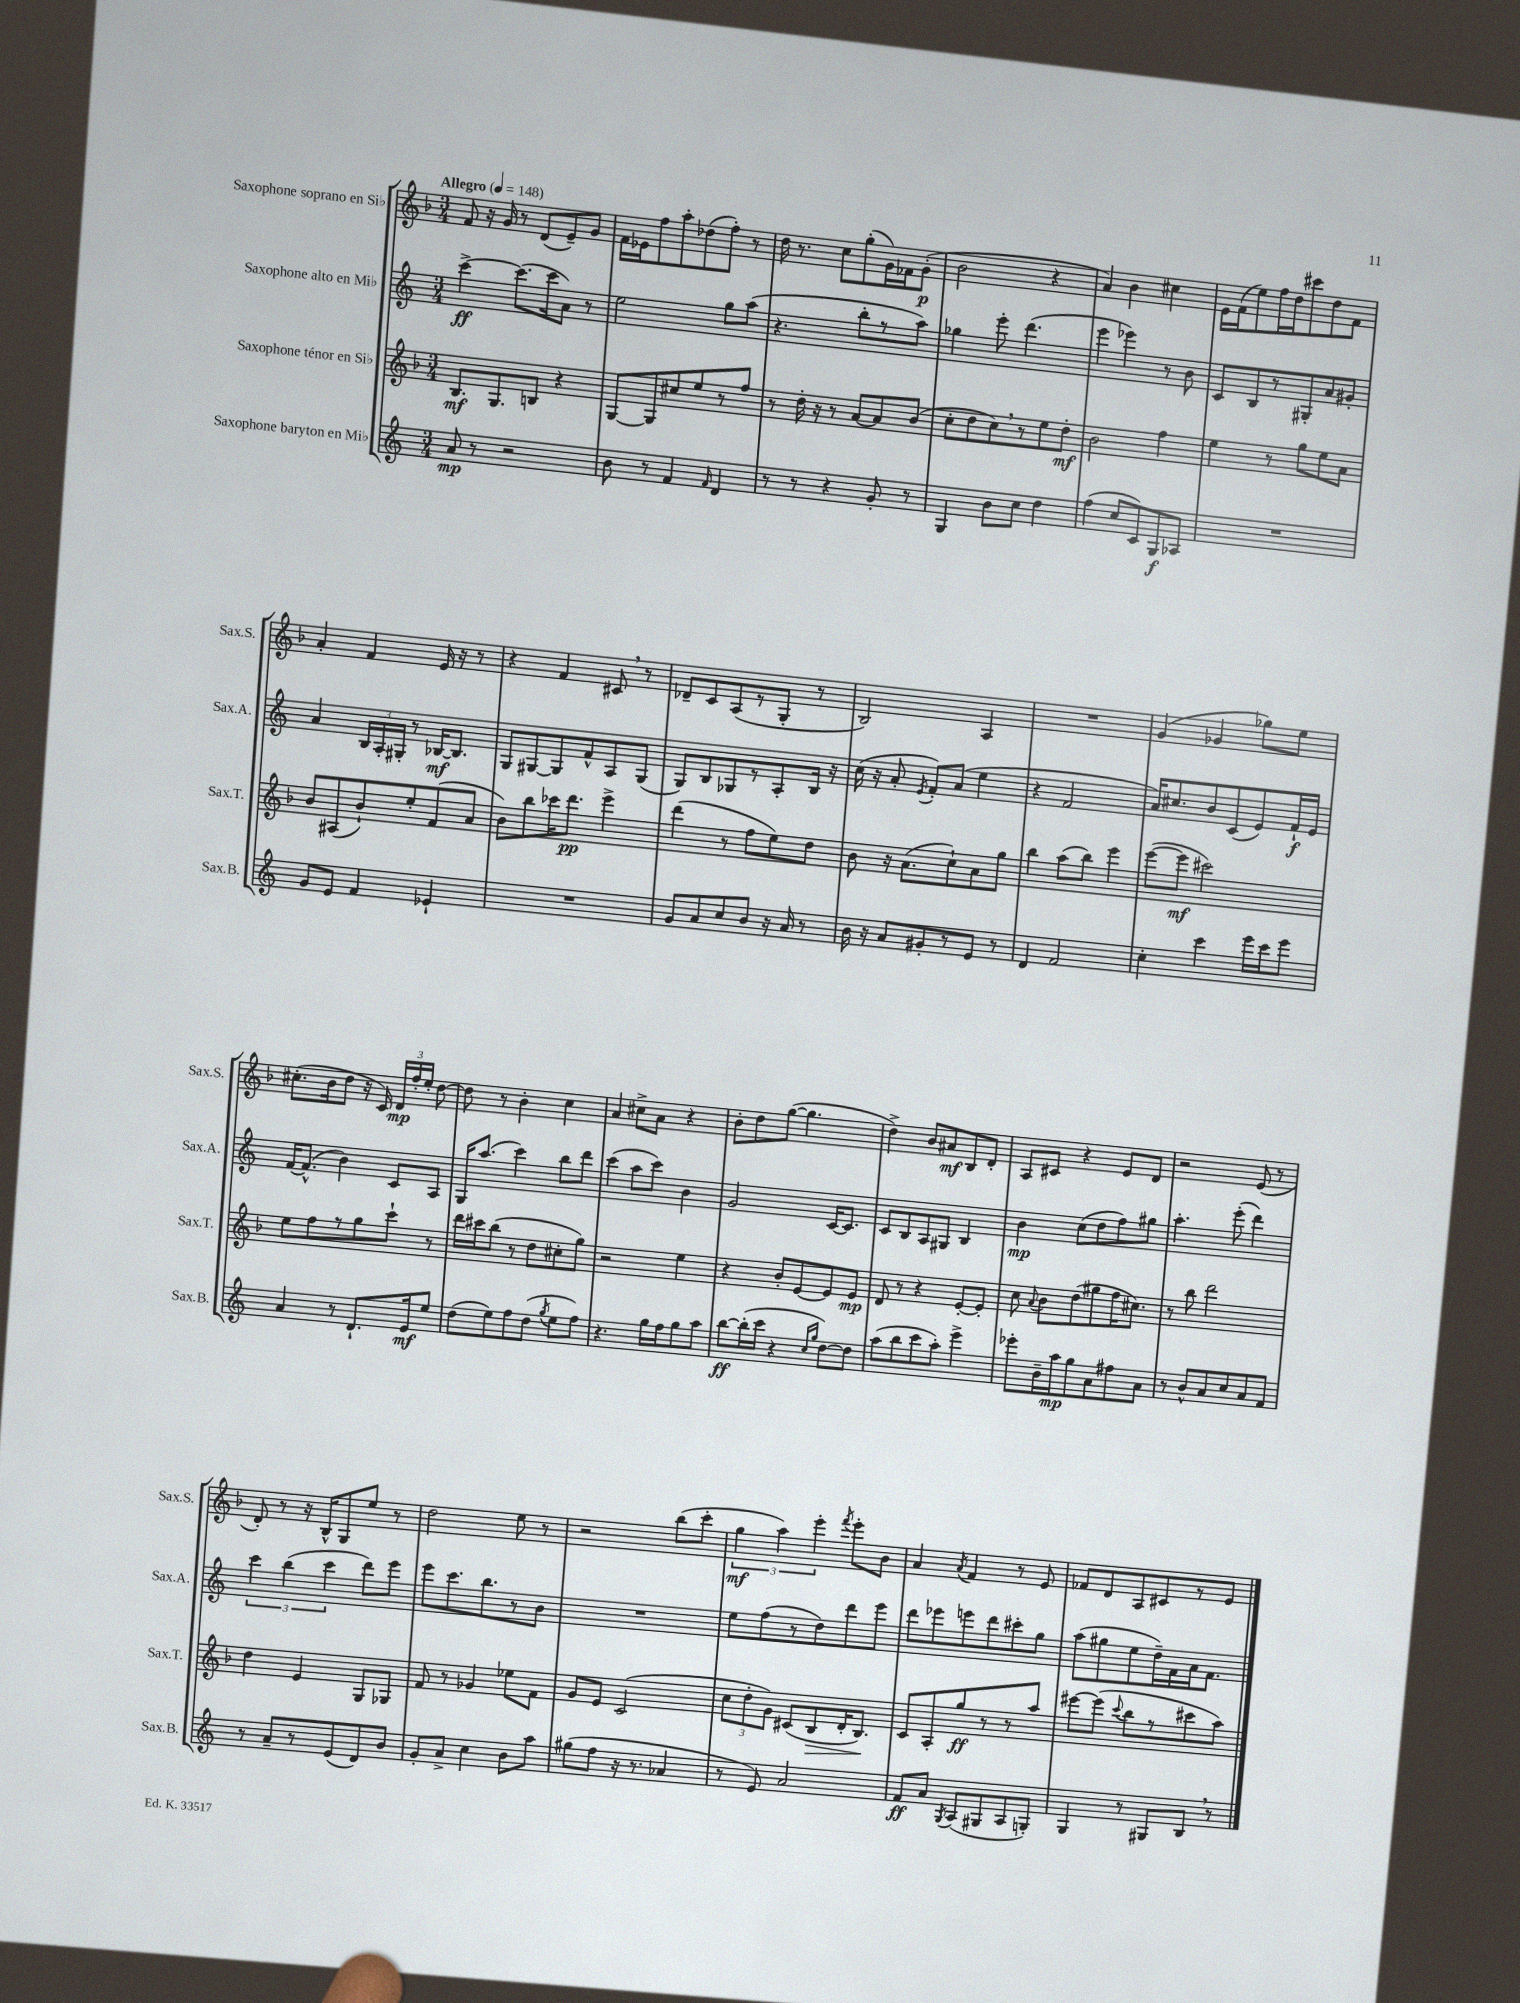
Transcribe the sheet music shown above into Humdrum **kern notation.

**kern	**kern	**kern	**kern
*staff4	*staff3	*staff2	*staff1
*clefG2	*clefG2	*clefG2	*clefG2
*k[]	*k[b-]	*k[]	*k[b-]
*M3/4	*M3/4	*M3/4	*M3/4
*MM148	*MM148	*MM148	*MM148
8a	8.B-	[4ccc^	8f
8r	.	.	16r
.	8.G	.	16g
2r	.	(8.ccc]	8r
.	8B	.	(8d
.	.	16ccc	.
.	4r	8a)	8e~)
.	.	8r	8g
=	=	=	=
8b	[8G	2ee	16f
.	.	.	16e-
8r	8G]	.	8ff
4f	8cc#	.	8aa'
.	8ee	.	(8dd-
16qqf	.	.	.
4d	8r	8gg	8ff')
.	8ff	(8aa	8r
=	=	=	=
8r	8r	4.r	16dd
.	.	.	8.r
8r	16dd'	.	.
.	16r	.	.
4r	8r	.	8cc
.	[8a	8bb'	(8gg'
8g'	8a]	8r	16g)
.	.	.	16f-
8r	(8b-	8aa)	(8g'
=	=	=	=
4G	8cc'	4gg-	2b-
.	8dd	.	.
8b	8cc)	8eee'	.
8cc	8r	(4.ddd	.
4dd	8ee	.	4r
.	8dd'	.	.
=	=	=	=
(4ff	2b-	4eee	4a)
8cc	.	4eee-)	4b-
8c)	.	.	.
8G	4ff	8r	4cc#
8A-	.	8b	.
=	=	=	=
2.r	4ee	8c	16e
.	.	.	(16f
.	.	8B	8ee)
.	8r	8r	16ff
.	.	.	16dd
.	8gg	8G#'	8ccc#
.	8ee	8a	8dd
.	8a	8g#'	8f
=	=	=	=
8g	8b-	4a	4a'
8e	(8A#	.	.
4f	8b-`)	24B	4f
.	.	24A'	.
.	.	24G#'	.
.	8ee'	8r	.
4e-`	(8f	[16B-	16e
.	.	8.B-]	16r
.	8a	.	8r
=	=	=	=
2.r	8b-)	8G	4r
.	8bb-	[8G#	.
.	16ccc-	8G#]	4f
.	8.ddd	.	.
.	.	8f^^	.
.	4eee^	8A	8c#
.	.	(8G#	8r
=	=	=	=
8g	(4ddd	8G)	8d-~
8a	.	8B	8c
8cc	8r	8G-	(8A
8b	8ff	8r	8r
16r	8ee)	8A'	8G'
16a	.	.	.
8r	8dd	16B	8r
.	.	16r	.
=	=	=	=
16b	8b-	(16cc	2B-)
16r	.	16r	.
8a	16r	8a'	.
.	(8.a	.	.
.	.	8qe	.
8g#'	.	8f')	.
8r	8cc`)	(8a	.
8e	8a	4ee	4A
8r	8gg	.	.
=	=	=	=
4d	4bb-	4r	2.r
2f	(8aa	2f	.
.	8bb-)	.	.
.	4eee	.	.
=	=	=	=
4cc'	([8eee	16a)	(4g
.	.	8.cc#	.
.	8eee]	.	.
4ccc	2ccc#)	8b	4g-
.	.	(8c	.
16eee	.	8e)	8gg-)
16ccc	.	.	.
8eee	.	16f`	8ee
.	.	16e	.
=	=	=	=
4a	8ee	[16f	(8.cc#'
.	.	(8.f^^]	.
.	8ff	.	.
.	.	.	16b-
8r	8r	4b)	8dd
8.d`	8gg	.	16r
.	.	.	16c)
.	8ccc`	8c	24d
.	.	.	24ff'
16e	.	.	.
.	.	.	24ee'
8ee	8r	8A	[8dd
=	=	=	=
(8dd	16ddd	16G	8dd]
.	16ccc#	(8.aa	.
8ee)	(8bb-	.	8r
8ff	8r	4ccc)	4b-'
(8dd	8dd	.	.
8qgg	.	.	.
8ee	8cc#'	8bb	4cc
8ff)	8gg)	8ddd	.
=	=	=	=
4.r	2r	(4ccc	4a
.	.	8aa	8cc#^
16gg	.	8ccc)	8a
16ff	.	.	.
8gg	4ee	4b	4r
8aa	.	.	.
=	=	=	=
[8bb	4r	2g	8b-'
(16bb']	.	.	8dd
16ccc	.	.	.
4r	8b-'	.	([8gg
.	[8e	.	4.gg]
16qqcc	.	.	.
16qqgg	.	.	.
[8dd)	8e]	[16c	.
.	.	8.c]	.
8dd]	8e	.	.
=	=	=	=
(8aa	8d	8c	4dd^)
8bb	8r	8B	.
8ccc	4r	8A	8b-
8aa')	.	8G#	8a#
4eee^	[8e'	4B	8B-
.	8e']	.	8d'
=	=	=	=
8eee-'	8cc	4b	8A
.	8qqa	.	.
16b~	8b-	.	8c#
16aa	.	.	.
8gg	(8dd	(8cc	4r
8a	8gg#	8dd	.
8ff#	16ff	8ff)	8e
.	8.cc#)	.	.
8a	.	8gg#	8d
=	=	=	=
8r	8r	4.aa'	2r
8b^^	8bb-	.	.
8a	2ddd	.	.
8cc	.	(8eee'	.
8a	.	4ddd)	(8e
8f	.	.	8r
=	=	=	=
8r	4dd	6ccc	8d')
8a~	.	.	8r
.	.	(6bb	.
8r	4e	.	16r
.	.	.	16B-^^
.	.	6ccc	.
(8e	.	.	8G
8d)	8G	8ddd)	8ee
8b	8G-	8eee	8r
=	=	=	=
8g'	8f	8eee	2dd
8a^	8r	8.ccc	.
4cc	4g-	.	.
.	.	8.bb	.
8b	8ee-	8r	8ee
8aa	8f	8b	8r
=	=	=	=
(8gg#	8g	2.r	2r
8ff	8e	.	.
16r	(2c	.	.
8.r	.	.	.
4a-	.	.	(8bb-
.	.	.	8ccc'
=	=	=	=
8r	12cc	8ee	6gg
.	12dd'	.	.
8e)	.	(8ff	.
.	12g)	.	6aa)
2a	(8c#	8r	.
.	.	.	6eee'
.	8B-	8dd)	.
.	.	.	8qfff
.	16d'	8ddd	8eee'
.	8.B-)	.	.
.	.	8eee	8b-
=	=	=	=
8f	8c	8ddd	4a
8a	8A'	8eee-	.
8qG	.	.	8qa
(8A	8gg	8eee	4f
8G#	8r	8ddd	.
8A	8r	8ccc#'	8r
8G')	8aa	8gg	8e
=	=	=	=
4G	[8eee#	(8aa	8f-
.	(8eee#]	8gg#	8d
.	8qqccc	.	.
8r	8bb-	8ee	8A
8G#	8r	16dd~)	8c#
.	.	16f	.
8B	8ccc#	16a	8r
.	.	8.f	.
8r	8aa)	.	8e
==	==	==	==
*-	*-	*-	*-
